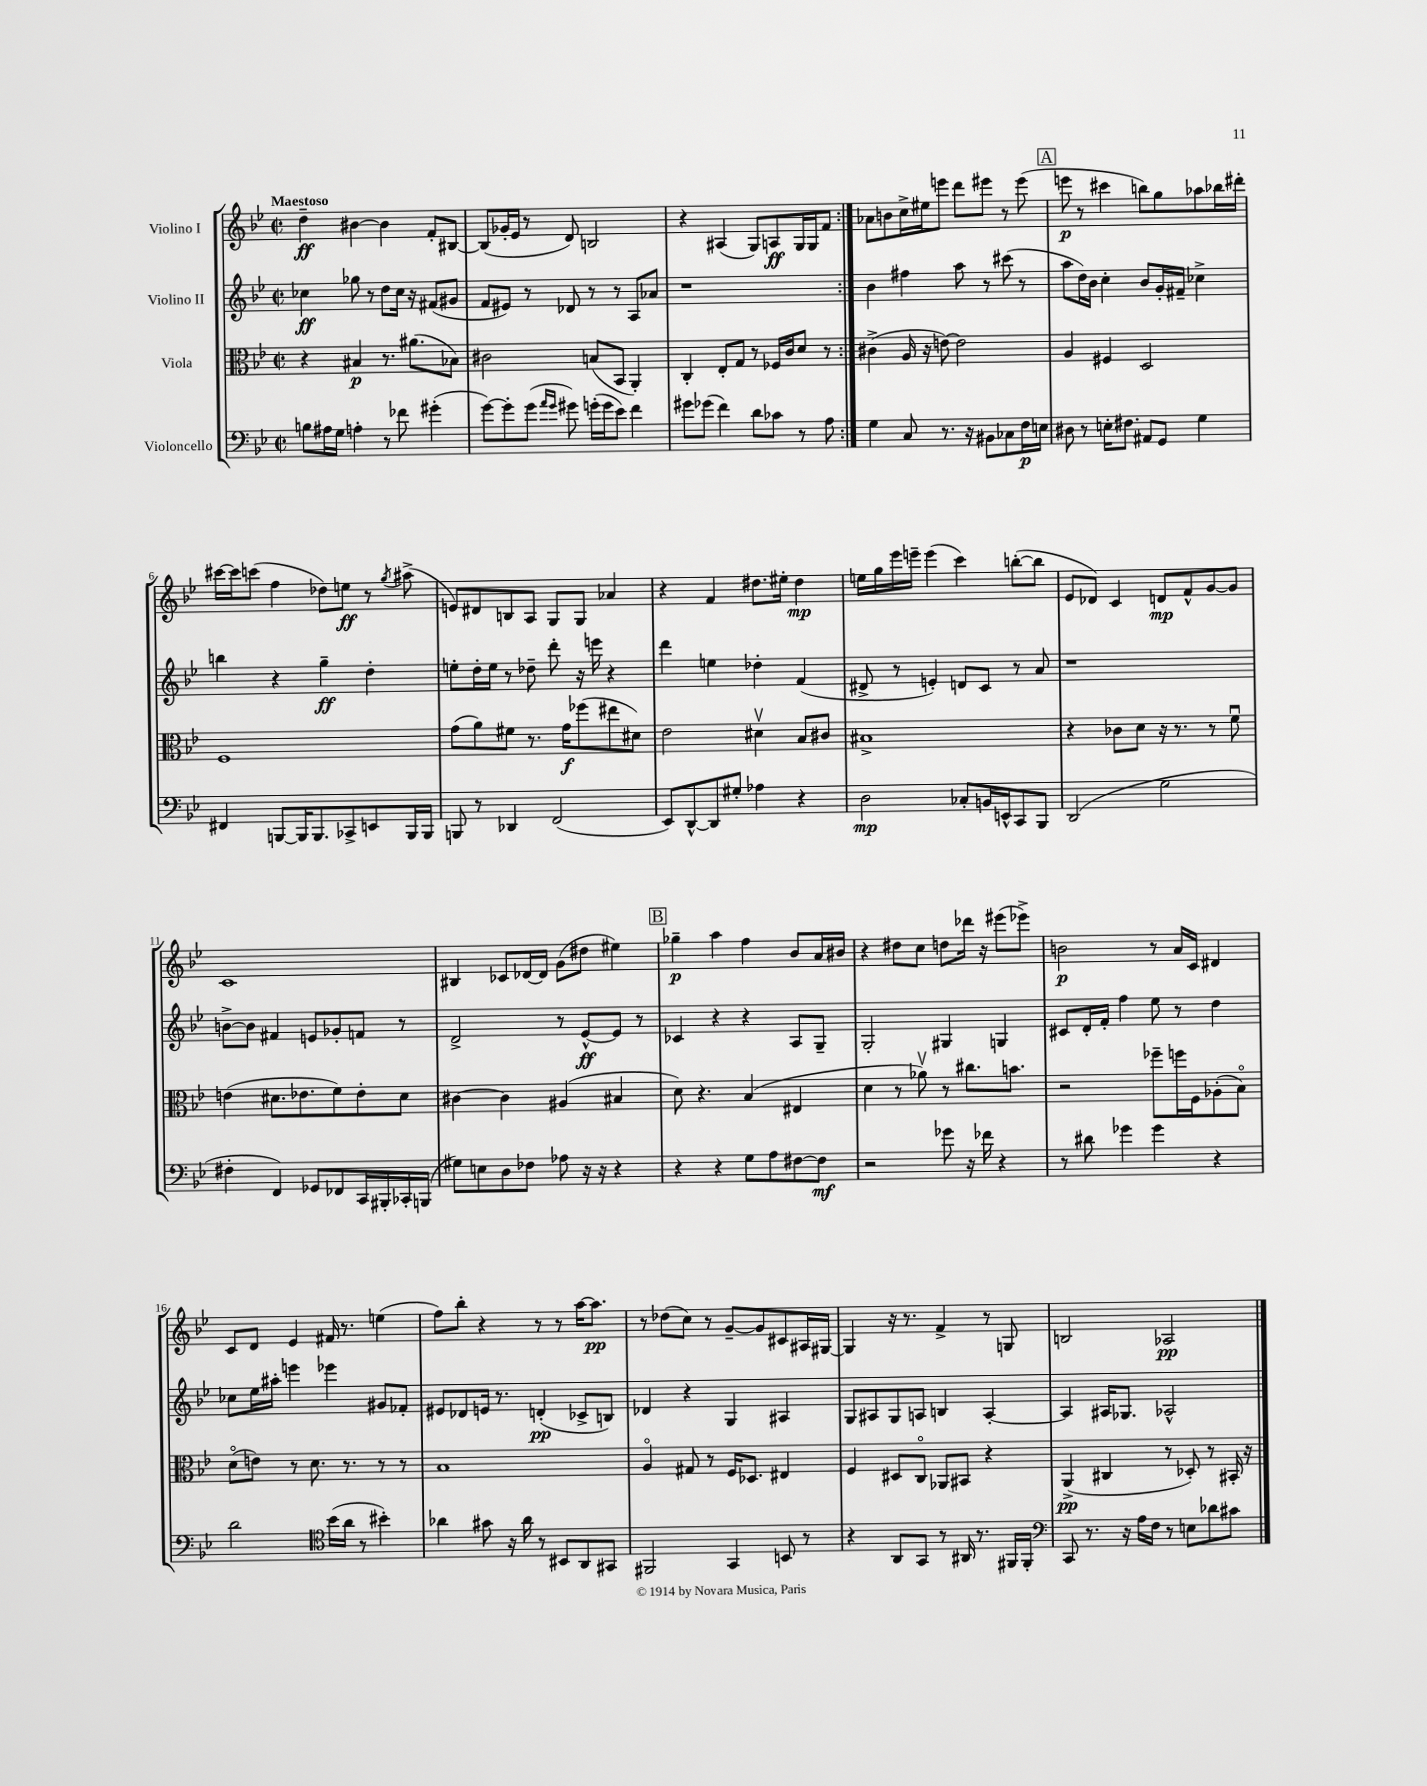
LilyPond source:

<<
\new StaffGroup <<
\new Staff = "s0" \with { instrumentName = "Violino I" } {
    \clef treble \key bes \major \defaultTimeSignature \time 2/2 \tempo "Maestoso"
    \repeat volta 2 { d''4--\ff bis'4~ bis'4 f'8-. bis8~ |
    bis8( ges'16-. ees'16 r8 d'8) b2 |
    r4 ais4( g8) a8\ff g16 g16 f'8 | }
    aes'8 b'8 c''16-> eis''16 e'''8 d'''8 eis'''8 r8 eis'''8( |
    \mark \markup { \box "A" } e'''8\p r8 cis'''4 b''8) g''8 aes''8 bes''16 dis'''16-. |
    cis'''16~ cis'''16 c'''8( f''4 des''8) e''8\ff r8 \acciaccatura { g''8 } ais''8->( |
    e'8) dis'8 b8 a8 g8 g8 aes'4 |
    r4 f'4 dis''8. eis''16-. dis''4\mp |
    e''16 g''16 ees'''16 e'''16-- e'''4( c'''4) b''8~-.( b''8 |
    ees'8 des'8) c'4 d'8\mp f'8-^ g'8~ g'8 |
    c'1 |
    bis4 ces'8 des'16~ des'16 g'8( dis''8 eis''4) |
    \mark \markup { \box "B" } ges''4--\p a''4 f''4 bes'8 a'16 bis'16 |
    r4 dis''8 c''8 d''8 des'''16 r16 eis'''8( ees'''8->) |
    b'2\p r8 a'16 c'16 dis'4 |
    c'8 d'8 ees'4 fis'16 r8. e''4( |
    f''8) bes''8-. r4 r8 r8 a''16~ a''8.\pp |
    r8 des''8( c''8) r8 g'8~-- g'8 cis'8 ais16 gis16~ |
    gis4 r16 r8. f'4-> r8 g8 |
    b2 aes2\pp \bar "|." |
}
\new Staff = "s1" \with { instrumentName = "Violino II" } {
    \clef treble \key bes \major \defaultTimeSignature \time 2/2
    \repeat volta 2 { ces''4\ff ges''8 r8 d''8 ces''16 r16 fis'8( gis'8 |
    f'8 eis'8) r8 des'8 r8 r8 a8 aes'8 |
    r1 | }
    bes'4 fis''4 a''8 r8 cis'''8( r8 |
    \mark \markup { \box "A" } a''8 d''16) bes'16 c''4-. bes'8 g'16-. fis'16-- ces''4-> |
    b''4 r4 g''4--\ff d''4-. |
    e''8-. d''16-. e''16 r8 des''8-- d'''8-. r16 e'''16 r4 |
    d'''4 e''4 des''4-. f'4( |
    dis'8-> r8 e'4-.) d'8 c'8 r8 a'8 |
    r1 |
    b'8~-> b'8 fis'4 e'8 ges'8-. f'8 r8 |
    d'2-> r8 ees'8~-^\ff ees'8 r8 |
    \mark \markup { \box "B" } ces'4 r4 r4 a8 g8-- |
    g2-. gis4 g4 |
    cis'8 d'16-. f'16-. f''4 ees''8 r8 d''4 |
    ces''8 ees''16 ais''16-. e'''4 ees'''4 gis'8 fes'8-. |
    eis'8 des'8 e'16 r8. d'4-.\pp( ces'8-> b8) |
    des'4 r4 g4 ais4 |
    g8 ais8 g8 a8 b4 a4~-. |
    a4 ais16 ges8. aes2-^ \bar "|." |
}
\new Staff = "s2" \with { instrumentName = "Viola" } {
    \clef alto \key bes \major \defaultTimeSignature \time 2/2
    \repeat volta 2 { r4 bis4\p r8. ais'8.( bes8) |
    cis'2 b8( bes,8 a,4-.) |
    c4-. ees8-. g8 r8 fes16 c'16 d'8 r8 | }
    cis'4->( a16 r16 e'8~) e'2 |
    \mark \markup { \box "A" } a4 fis4 d2 |
    f1 |
    g'8( a'8) fis'8 r8. g'16\f fes''8( eis''8 dis'8) |
    ees'2 dis'4\upbow bes8 cis'8 |
    bis1-> |
    r4 ces'8 d'8 r16 r8. r8 f'8\downbow |
    e'4( dis'8. ees'8. f'8) ees'8-. dis'8 |
    cis'4~ cis'4 ais4( bis4 |
    \mark \markup { \box "B" } d'8) r4. bes4( eis4 |
    d'4 r8 aes'8\upbow) r8 cis''8. b'8. |
    r2 fes''8-- f''16 f16 aes8-.( bes8\flageolet) |
    d'8\flageolet( e'8) r8 d'8. r8. r8 r8 |
    bes1 |
    a4\flageolet gis8 r8 f16 des8. eis4 |
    f4 dis8 c8\flageolet aes,8 bis,8 r4 |
    a,4->\pp( cis4 r8 des8-.) r8 bis,16-. r16 \bar "|." |
}
\new Staff = "s3" \with { instrumentName = "Violoncello" } {
    \clef bass \key bes \major \defaultTimeSignature \time 2/2
    \repeat volta 2 { b8 ais16 g16 a4-. r8 fes'8 gis'4-.( |
    g'8~) g'8-. g'8( \grace { a'16 g'16 } gis'8) g'16-.( g'16 ees'8) f'4 |
    gis'8 ges'8( f'4) d'8 ces'8 r8 a8 | }
    g4 c8 r8. r16 bis,8 ces8 f16\p e16 |
    \mark \markup { \box "A" } dis8 r8 e16-. fis8. ais,8 g,8 g4 |
    fis,4 b,,8~ b,,16 b,,8. ces,8-> e,8 b,,16 b,,16 |
    b,,8 r8 des,4 f,2( |
    ees,8) d,8~-^ d,8 gis8-. aes4 r4 |
    d2\mp ces8-. b,16 e,16-^ c,8 bes,,8 |
    d,2( g2 |
    fis4-. f,4) ges,8 fes,8 c,16 bis,,16-. ces,16-. b,,16( |
    gis8) e8 d8 fes8 aes8 r16 r16 r4 |
    \mark \markup { \box "B" } r4 r4 g8 a8 fis8~ fis8\mf |
    r2 ges'8 r16 fes'16 r4 |
    r8 dis'8 ges'4 ges'4 r4 |
    d'2 \clef tenor bes'16( a'16 r8 bis'4-.) |
    aes'4 gis'8 r16 aes'16 r8 bis,8 a,8 gis,8 |
    fis,2 g,4 b,8 r8 |
    r4 a,8 g,8 r8 ais,16 r8. fis,16 fis,16-. |
    \clef bass c,8 r8. r16 a16 f16 r8 e8 des'8 cis'8 \bar "|." |
}
>>
>>
